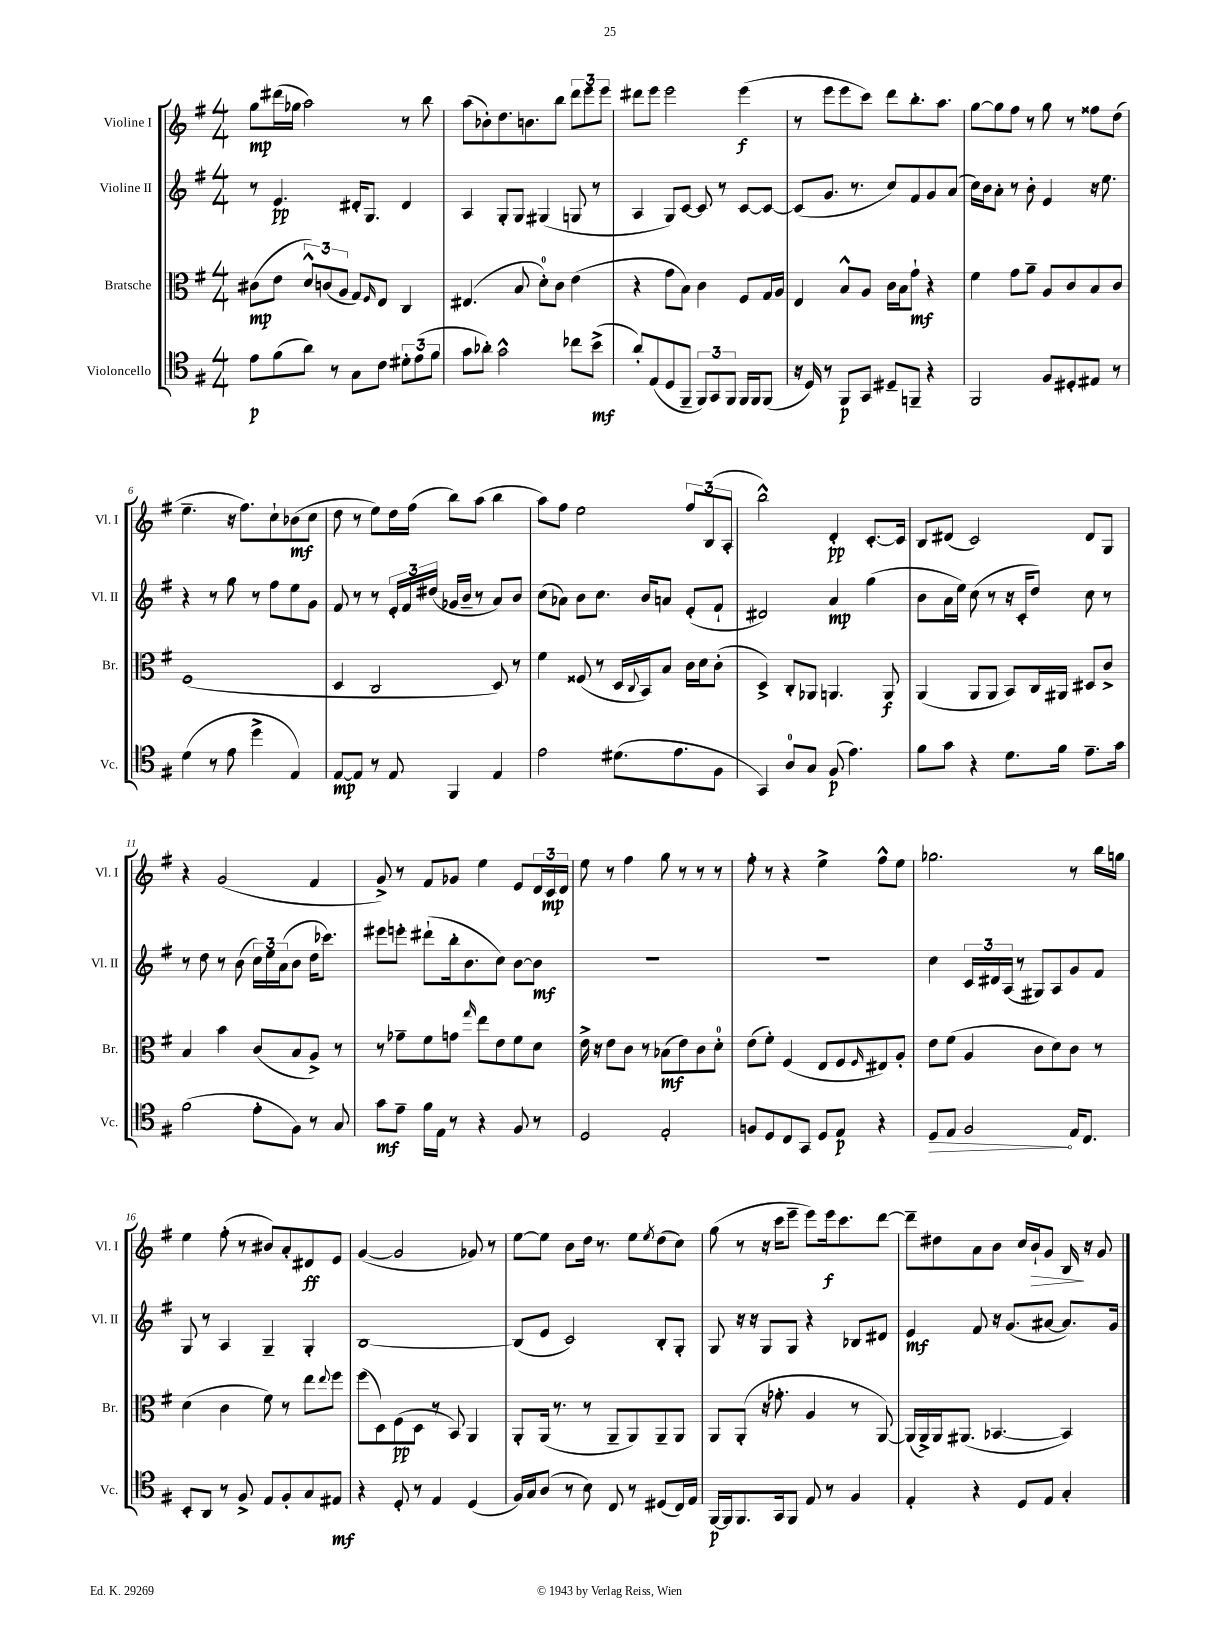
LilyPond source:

<<
\new StaffGroup <<
\new Staff = "s0" \with { instrumentName = "Violine I" shortInstrumentName = "Vl. I" } {
    \clef treble \key g \major \numericTimeSignature \time 4/4
    g''8\mp dis'''16( ges''16 a''2) r8 b''8 |
    a''8( bes'8-.) d''8. b'8. b''8 \tuplet 3/2 { d'''8 e'''8 e'''8 } |
    dis'''8 e'''8 e'''2 e'''4\f( |
    r8 e'''8 e'''8 c'''8) d'''8 b''8.-. a''8. |
    g''8~ g''8 fis''8 r8 g''8 r8 fisis''8 d''8( |
    e''4.-- r16 fis''8.) c''8-! bes'8\mf( c''8 |
    d''8 r8 e''8) d''16 fis''16( b''8) a''8( b''4 |
    a''8) fis''8 e''2 \tuplet 3/2 { fis''8 b8( a8-. } |
    b''2-^) d'4-.\pp c'8.~-. c'16 |
    b8 dis'8( c'2) dis'8 g8 |
    r4 g'2( fis'4 |
    g'8->) r8 fis'8 ges'8 e''4 e'8 \tuplet 3/2 { d'16 c'16\mp d'16 } |
    e''8 r8 fis''4 g''8 r8 r8 r8 |
    fis''8-. r8 r4 e''4-> fis''8-^ e''8 |
    ges''2. r8 b''16 g''16 |
    e''4 fis''8-.( r8 bis'8) a'8-. dis'8\ff e'8 |
    g'4~( g'2 ges'8) r8 |
    e''8~ e''8 b'8 d''16 r8. e''8 \acciaccatura { e''8 } d''8( c''8) |
    g''8( r8 r16 c'''16 e'''8-- e'''8) e'''16\f c'''8. d'''8~ |
    d'''8-- dis''8 a'8 b'8 c''16 b'16-!\> g'8 b16\! r16 g'8 \bar "|." |
}
\new Staff = "s1" \with { instrumentName = "Violine II" shortInstrumentName = "Vl. II" } {
    \clef treble \key g \major \numericTimeSignature \time 4/4
    r8 e'4.\pp dis'16-. g8. dis'4 |
    a4 g8-. g8 gis4( g8 r8 |
    a4 g8) c'8~ c'8 r8 c'8~ c'8~ |
    c'8( g'8. r8. c''8) fis'8 g'8 a'8( |
    c''16) b'16 a'8-. r8 b'8-. e'4 r16 e''8. |
    r4 r8 g''8 r8 fis''8 e''8 g'8 |
    fis'8 r8 r8 \tuplet 3/2 { e'16-. fis'16 dis''16( } ges'16 b'16-- r8 a'8) b'8 |
    c''8( aes'8) b'8 c''8. b'16 a'8 e'8-.( fis'8-! |
    dis'2) a'4\mp g''4( |
    b'8 a'16 e''16) c''8( r8 r16 c'16-. d''8) c''8 r8 |
    r8 d''8 r8 b'8( \tuplet 3/2 { c''16) e''16 a'16( } b'8 d''16 ces'''8.) |
    eis'''8 e'''8-. dis'''8-!( b''16-. b'8. c''8) b'8~ b'8\mf |
    R1 |
    R1 |
    c''4 \tuplet 3/2 { c'16 dis'16 a16( } r8 gis8) a8 g'8 fis'8 |
    g8 r8 a4 g4-- g4-. |
    b1~ |
    b8( e'8 c'2) b8-. g8-. |
    g8 r16 r16 g8 g8 r4 bes8 dis'8 |
    e'4\mf fis'8 r16 g'8.( ais'8~ ais'8.) g'16 \bar "|." |
}
\new Staff = "s2" \with { instrumentName = "Bratsche" shortInstrumentName = "Br." } {
    \clef alto \key g \major \numericTimeSignature \time 4/4
    cis'8\mp( e'8 \tuplet 3/2 { d'8-^) c'8( a8 } g8) \grace { fis16 } e8 c4 |
    eis4.( b8 d'8-0-.) c'8 e'4( |
    r4 g'8 b8) c'4 fis8 g16 a16 |
    e4 b8-^ a8 c'16 b16 g'8-!\mf r4 |
    fis'4 g'8 a'8-- a8 c'8 b8 c'8 |
    fis1( |
    d4 c2 d8) r8 |
    fis'4 fisis8( r8 d16 \appoggiatura { c8 } b,16) b8 c'16 d'16 c'8-.( |
    d4->) c8-. aes,8 a,4. a,8\f |
    a,4( a,8 a,8 b,8) c16 ais,16 dis8 c'8-> |
    b4 b'4 c'8( b8 a8->) r8 |
    r8 ges'8-- fis'8 g'8 \grace { g''16 } e''8 e'8 fis'8 d'8 |
    e'16-> r16 e'8 c'8 r8 bes8\mf( e'8) c'8 d'8-0-. |
    e'8( fis'8-.) fis4( e8 fis8 \grace { fis16 } eis8) a8-. |
    e'8 fis'8( a4 c'8 d'8) c'8 r8 |
    d'4( c'4 fis'8) r8 e''8 \appoggiatura { e''8 } fis''8 |
    fis''8( d8) fis8\pp( d8 r8 b,8) a,4 |
    a,8-. a,16( r8. r8 a,8-- a,8) a,8-- a,8 |
    a,8 a,8-.( r16 ges'8.-. a4 r8 a,8~) |
    a,16( a,16->) a,16 ais,8.( bes,4.~ bes,4) \bar "|." |
}
\new Staff = "s3" \with { instrumentName = "Violoncello" shortInstrumentName = "Vc." } {
    \clef tenor \key g \major \numericTimeSignature \time 4/4
    e'8\p fis'8( a'8) r8 g8 c'8 \tuplet 3/2 { dis'8-. e'8( fis'8 } |
    g'8 aes'8-.) g'2-^ ces''8 b'8->\mf( |
    a'8-.) e8( d8 fis,8-- \tuplet 3/2 { fis,8) g,8 fis,8 } fis,16 fis,16 fis,8( |
    r16 d16) r8 fis,8\p g,8 dis8-- f,8-- r4 |
    fis,2 fis8 dis8-. eis8 r8 |
    d'4( r8 e'8 d''4-> e4) |
    e8~\mp e8 r8 e8 fis,4 e4 |
    e'2 dis'8.( e'8. fis8 |
    g,4) a8-0 g8 fis8\p( e'4.) |
    fis'8 g'8 r4 d'8. fis'16 e'8.-- g'16 |
    fis'2( e'8-. fis8) r8 g8 |
    g'8\mf e'8-- fis'16 e16 r8 r4 fis8 r8 |
    d2 e2-. |
    f8 d8 c8 g,8 d8 e8\p r4 |
    \once \override Hairpin.circled-tip = ##t d8\> e8 fis2\! e16 c8. |
    b,8-. a,8 r8 fis8-> e8 fis8-. g8 eis8\mf |
    r4 d8-. r8 e4 d4( |
    fis16) g16 a8( r8 b8) c8 r8 dis8( c16) e16 |
    fis,16~\p fis,16 fis,8. g,16 fis,8 e8 r8 fis4 |
    e4-. r4 d8 e8 g4-. \bar "|." |
}
>>
>>
